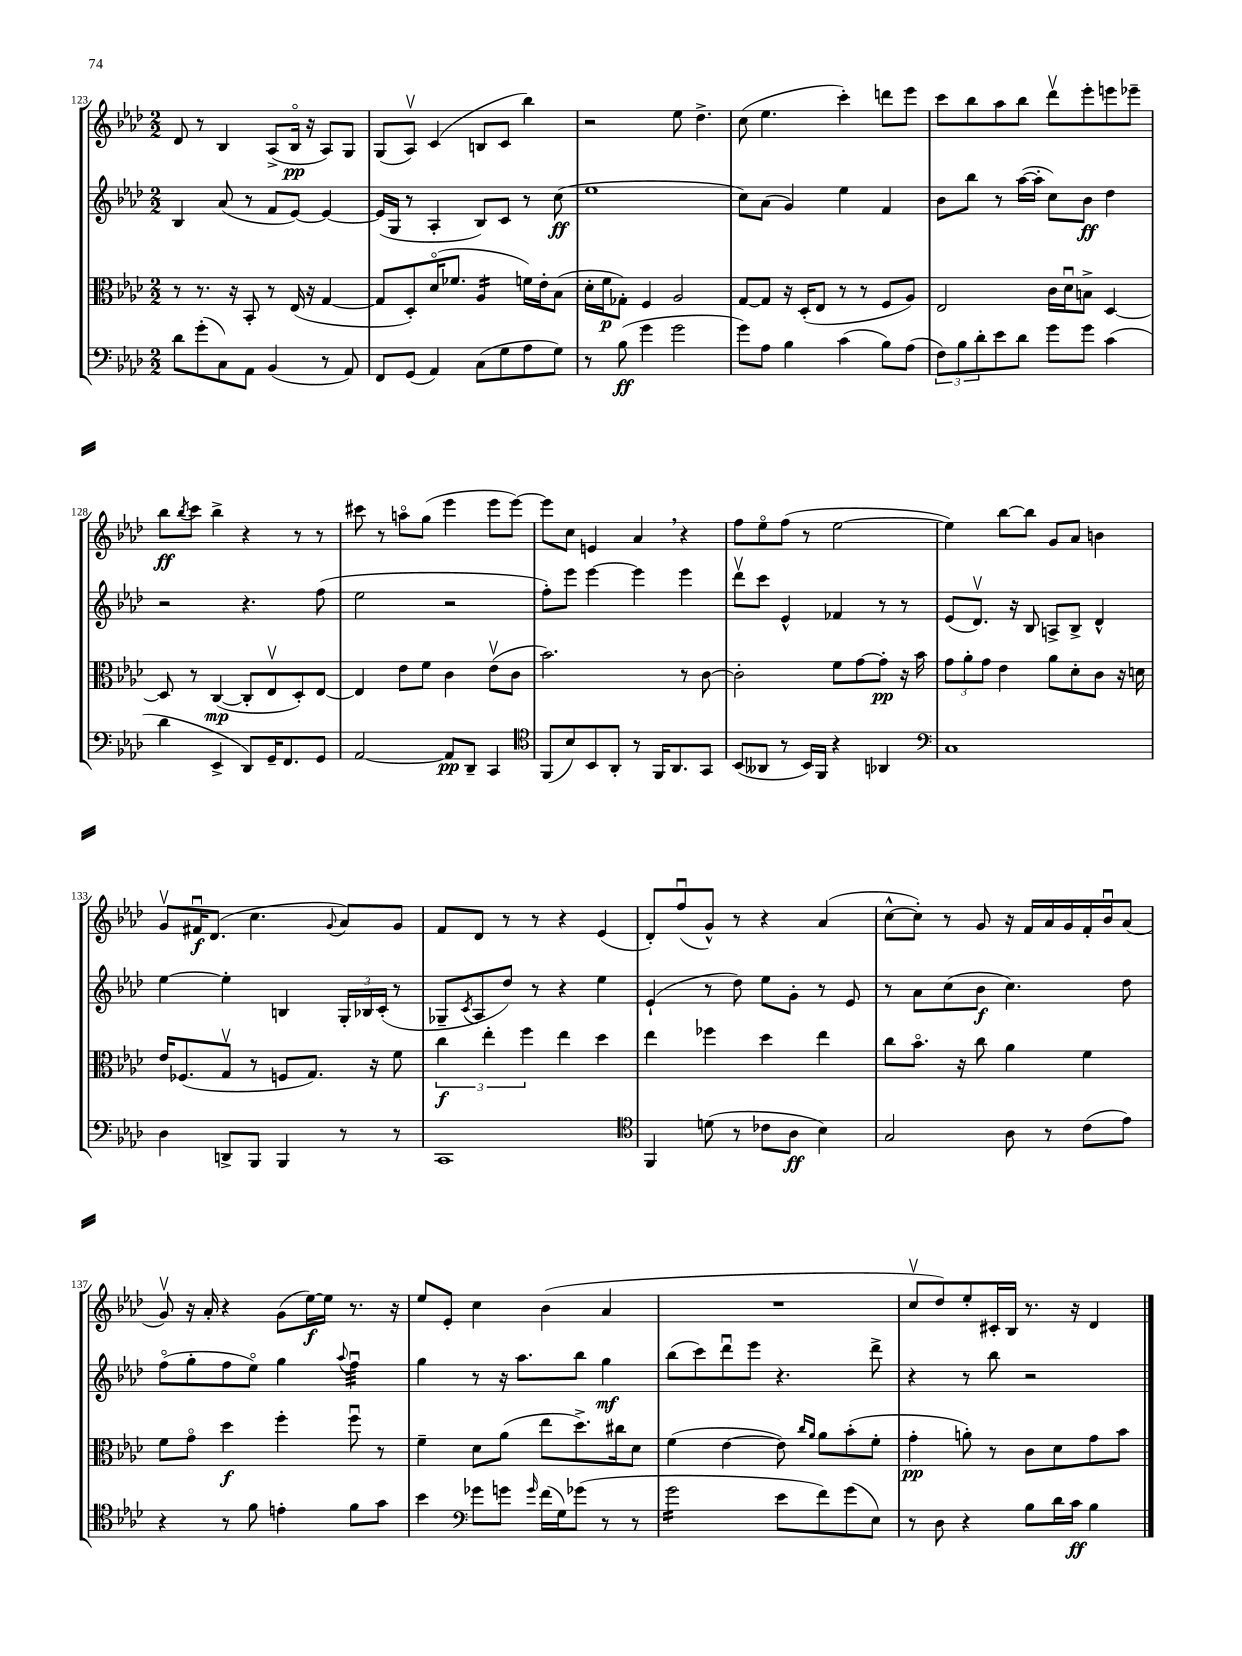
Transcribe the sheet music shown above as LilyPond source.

<<
\new StaffGroup <<
\new Staff = "s0" {
    \clef treble \key aes \major \numericTimeSignature \time 2/2
    des'8 r8 bes4 aes8->( bes16\flageolet\pp r16 aes8) g8 |
    g8( aes8\upbow) c'4( b8 c'8 bes''4) |
    r2 ees''8 des''4.-> |
    c''8( ees''4. c'''4-.) d'''8 ees'''8 |
    c'''8 bes''8 aes''8 bes''8 des'''8\upbow ees'''8-. e'''8 ees'''8-- |
    bes''8\ff \acciaccatura { bes''8 } c'''8 bes''4-> r4 r8 r8 |
    cis'''8 r8 a''8\flageolet g''8( ees'''4 ees'''8 ees'''8~) |
    ees'''8 c''8 e'4 aes'4 \breathe r4 |
    f''8 ees''8\flageolet f''8( r8 ees''2~ |
    ees''4) bes''8~ bes''8 g'8 aes'8 b'4 |
    g'8\upbow fis'16\downbow\f des'8.( c''4. \appoggiatura { g'8 } aes'8) g'8 |
    f'8 des'8 r8 r8 r4 ees'4( |
    des'8-.) f''8\downbow( g'8-^) r8 r4 aes'4( |
    c''8~-^ c''8-.) r8 g'8 r16 f'16 aes'16 g'16 f'16-. bes'16\downbow aes'8( |
    g'8\upbow) r16 aes'16-. r4 g'8( ees''16~\f) ees''16 r8. r16 |
    ees''8 ees'8-. c''4 bes'4( aes'4 |
    R1 |
    c''8\upbow des''8) ees''8-. cis'16-. bes16 r8. r16 des'4 \bar "|." |
}
\new Staff = "s1" {
    \clef treble \key aes \major \numericTimeSignature \time 2/2
    bes4 aes'8( r8 f'8 ees'8~) ees'4~ |
    ees'16( g16 r8 aes4-. bes8) c'8 r8 c''8\ff( |
    ees''1 |
    c''8) aes'8( g'4) ees''4 f'4 |
    bes'8 bes''8 r8 aes''16~( aes''16-. c''8) bes'8\ff des''4 |
    r2 r4. f''8( |
    ees''2 r2 |
    f''8-.) ees'''8 ees'''4~ ees'''4 ees'''4 |
    des'''8\upbow c'''8 ees'4-^ fes'4 r8 r8 |
    ees'8( des'8.\upbow) r16 bes8 a8-> bes8-> des'4-^ |
    ees''4~ ees''4-. b4 \tuplet 3/2 { g16-. bes16 c'16-.( } r8 |
    ges8-- \acciaccatura { c'8 } aes8 des''8) r8 r4 ees''4 |
    ees'4-!( r8 des''8) ees''8 g'8-. r8 ees'8 |
    r8 aes'8 c''8( bes'8\f c''4.) des''8 |
    f''8\flageolet( g''8-. f''8 ees''8\flageolet) g''4 \appoggiatura { aes''8 } f''4:32\downbow |
    g''4 r8 r16 aes''8. bes''8 g''4\mf |
    bes''8( c'''8) des'''8\downbow ees'''8 r4. des'''8-> |
    r4 r8 bes''8 r2 \bar "|." |
}
\new Staff = "s2" {
    \clef alto \key aes \major \numericTimeSignature \time 2/2
    r8 r8. r16 bes,8-. r8 ees16( r16 g4~ |
    g8 des8-.) des'16\flageolet( fes'8. aes4:16 f'16) ees'16-. bes8( |
    des'16-. f'16\p ges8-.) f4 aes2 |
    g8~ g8 r16 des16-.( ees8 r8 r8 f8 aes8) |
    ees2 c'16 des'16\downbow b8-> des4~ |
    des8 r8 c4~\mp( c8-. ees8\upbow des8-.) ees8~ |
    ees4 ees'8 f'8 c'4 ees'8\upbow( c'8 |
    bes'2.) r8 c'8~ |
    c'2-. f'8 g'8~ g'8-.\pp r16 bes'16 |
    \tuplet 3/2 { g'8 aes'8-. g'8 } ees'4 aes'8 des'8-. c'8 r16 d'16 |
    ees'16 fes8.( g8\upbow r8 f8 g8.) r16 f'8 |
    \tuplet 3/2 { c''4\f ees''4-. f''4 } ees''4 des''4 |
    ees''4 fes''4 des''4 ees''4 |
    c''8 bes'8.\flageolet r16 c''8 aes'4 f'4 |
    f'8 g'8\flageolet des''4\f f''4-. f''8\downbow r8 |
    f'4-- des'8 aes'8( ees''8 des''8.->) cis''16 des'8 |
    f'4( ees'4~ ees'8) \grace { c''16 aes'16 } aes'8 bes'8-.( f'8-. |
    g'4-.\pp a'8-.) r8 c'8 des'8 g'8 bes'8 \bar "|." |
}
\new Staff = "s3" {
    \clef bass \key aes \major \numericTimeSignature \time 2/2
    des'8 g'8-.( c8) aes,8 bes,4( r8 aes,8) |
    f,8 g,8( aes,4) c8( g8 aes8 g8) |
    r8 bes8\ff( g'4 g'2 |
    g'8) aes8 bes4 c'4( bes8) aes8( |
    \tuplet 3/2 { f8) bes8 des'8-. } ees'8 des'8 g'8 g'8 c'4( |
    des'4 ees,4-> des,8) g,16-- f,8. g,8 |
    aes,2~ aes,8\pp des,8-- c,4 |
    \clef tenor f,8( bes8) bes,8 aes,8-. r8 f,16 aes,8. g,8 |
    bes,8( aeses,8 r8 bes,16) f,16 r4 aes,4 |
    \clef bass c1 |
    des4 d,8-> bes,,8 bes,,4 r8 r8 |
    c,1 |
    \clef tenor f,4 d'8( r8 ces'8 aes8\ff bes4) |
    g2 aes8 r8 c'8( ees'8) |
    r4 r8 f'8 e'4-. f'8 g'8 |
    bes'4 \clef bass ges'8 g'8 \grace { g'16 } f'16( g16) ges'8( r8 r8 |
    g'2:16 ees'8 f'8) g'8( ees8) |
    r8 des8 r4 bes8 des'16 c'16\ff bes4 \bar "|." |
}
>>
>>
\layout { \context { \Score currentBarNumber = #123 } }
